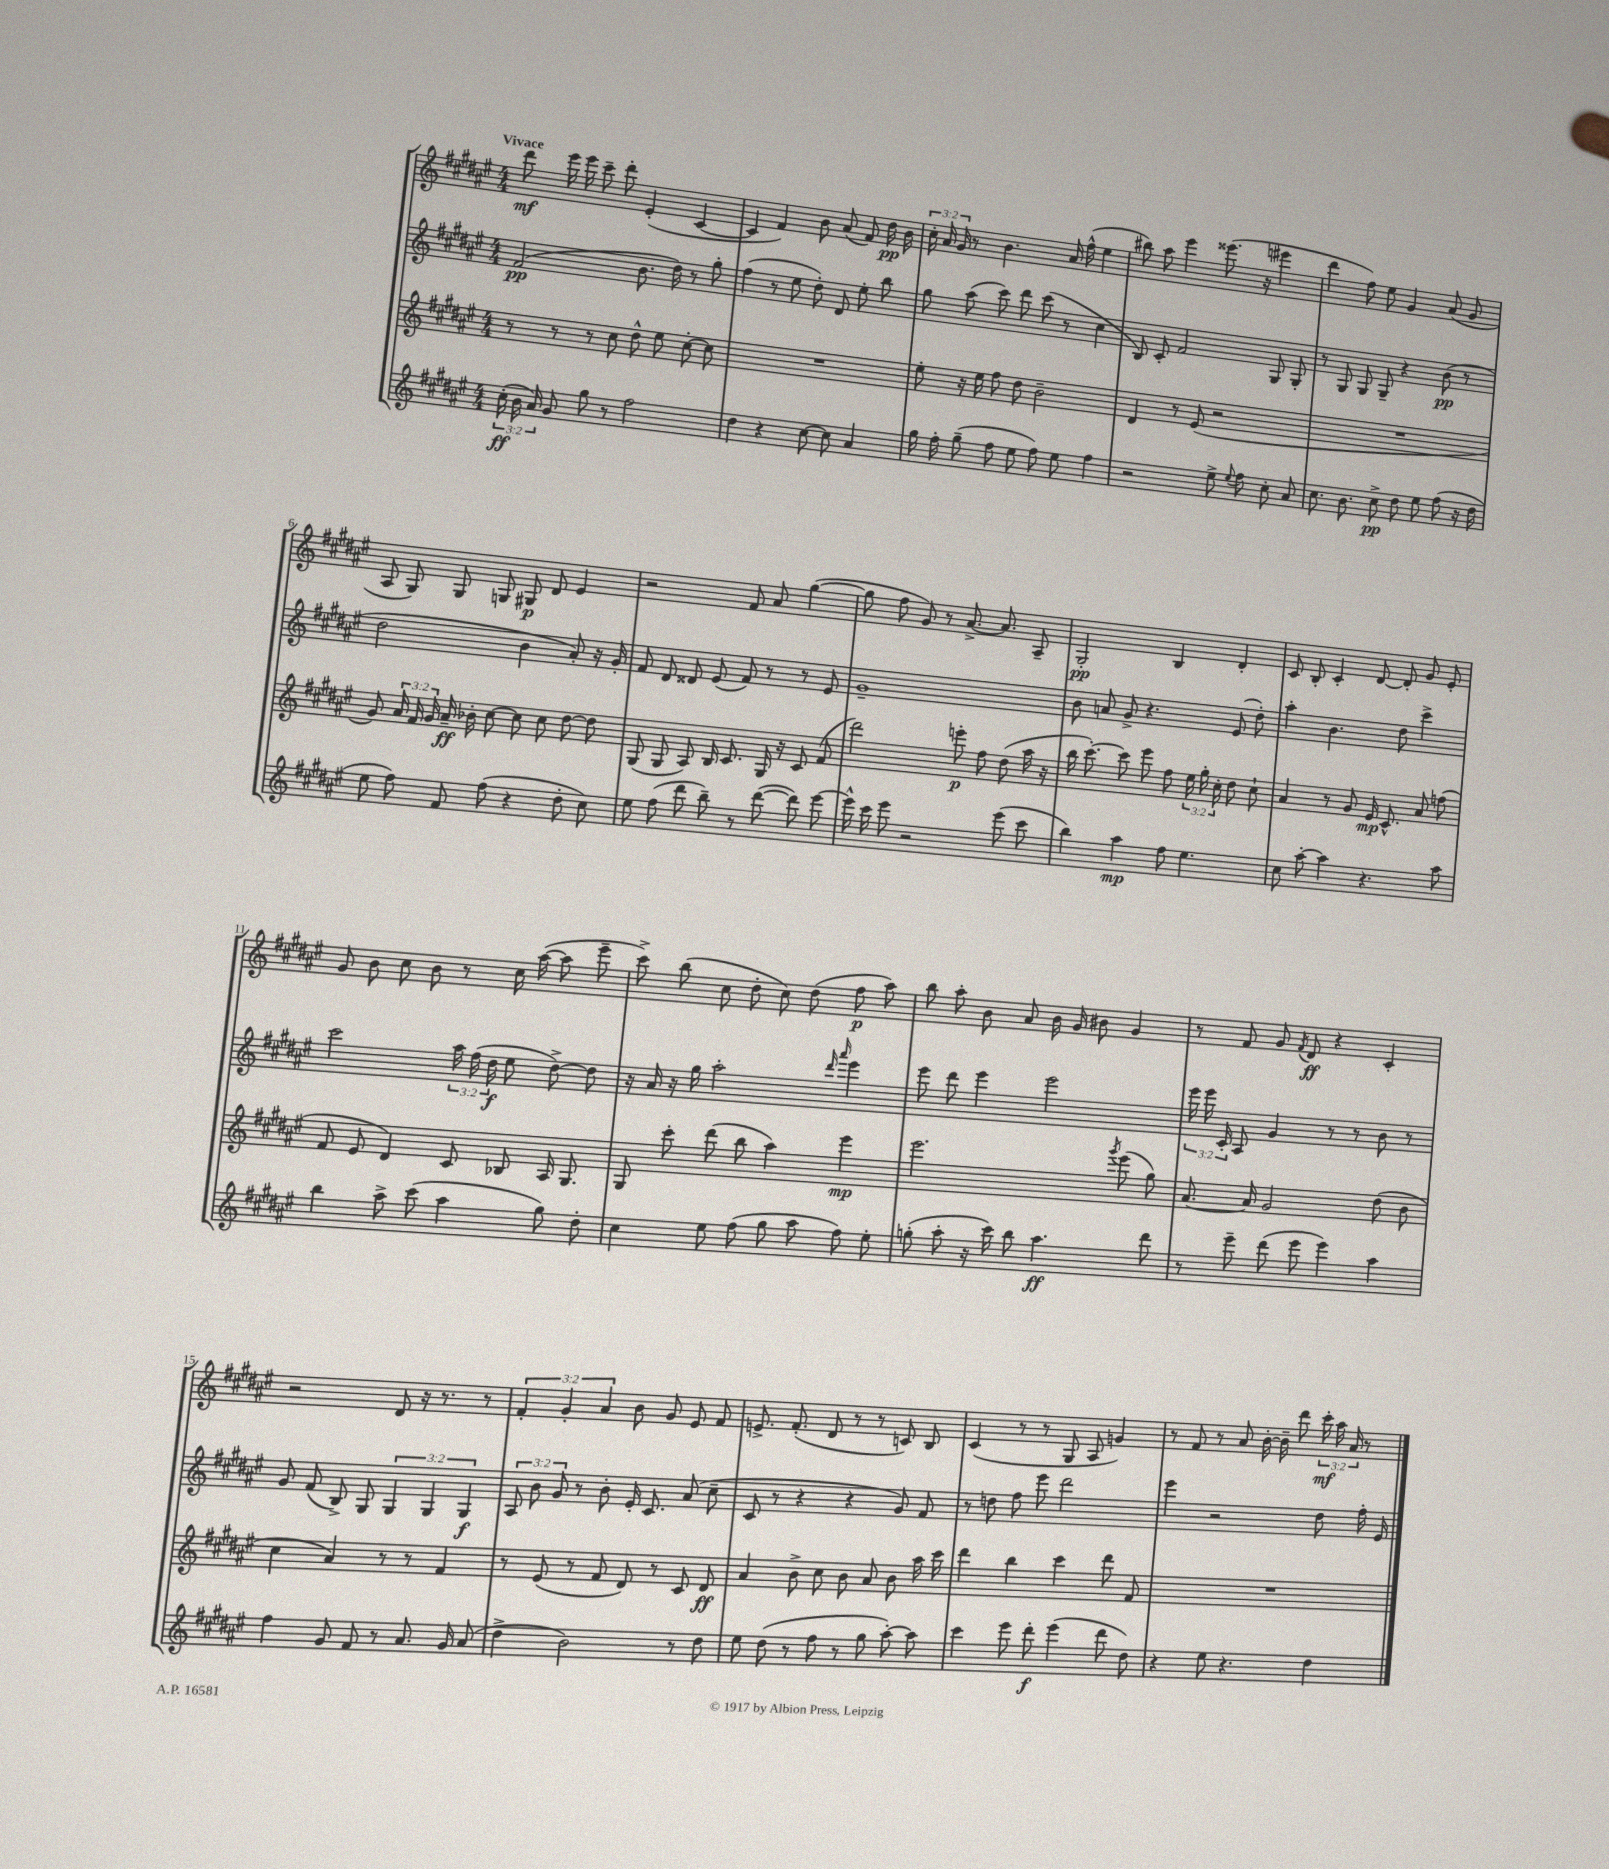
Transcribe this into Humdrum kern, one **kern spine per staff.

**kern	**kern	**kern	**kern
*staff4	*staff3	*staff2	*staff1
*clefG2	*clefG2	*clefG2	*clefG2
*k[f#c#g#d#a#e#]	*k[f#c#g#d#a#e#]	*k[f#c#g#d#a#e#]	*k[f#c#g#d#a#e#]
*M4/4	*M4/4	*M4/4	*M4/4
(24cc#'	8r	(2f#	8ddd#
24b	.	.	.
24a#)	.	.	.
8g#	8r	.	16eee#
.	.	.	16eee#
8gg#	8r	.	8ccc#~
8r	8cc#	.	8ddd#'
2ff#	8dd#^^	8.b	(4e#'
.	8ee#	.	.
.	.	16dd#)	.
.	[8cc#'	8r	[4c#
.	8cc#]	8gg#'	.
=	=	=	=
4dd#	1r	(4ff#	4c#]
4r	.	8r	4f#)
.	.	8ee#	.
[8cc#	.	8dd#')	8b
8cc#]	.	8d#	(8a#
4a#	.	8ee#'	8f#)
.	.	8bb	16dd#
.	.	.	16b
=	=	=	=
16gg#	8ee#'	8gg#	24cc#'
.	.	.	24a#
16ff#'	.	.	.
.	.	.	24g#
(8gg#~	16r	(8aa#	8r
.	16ee#	.	.
8ff#	8ff#	8ccc#)	4.b
8ee#	8dd#	8ddd#	.
8ff#)	2b~	(8ccc#	.
8ee#	.	8r	16a#
.	.	.	(16ff#^^
4ff#	.	4cc#	4ee#
=	=	=	=
2r	4d#	8B)	8bb#)
.	.	8c#'	8aa#
.	8r	2f#	4eee#
.	(8e#	.	.
8ee#^	2r	.	(8.eee##
8qqee#	.	.	.
8ff#	.	.	.
.	.	.	16r
8cc#'	.	8G#	4eee#
8a#	.	8G#'	.
=	=	=	=
8.cc#	1r	8r	4ddd#
.	.	8G#	.
8.b	.	.	.
.	.	8G#	8ff#)
8cc#^	.	8G#~	8ee#
8dd#	.	4r	4g#
8ee#	.	.	.
(8ff#	.	(8b	(8a#
16r	.	8r	8g#
16dd#	.	.	.
=	=	=	=
8ee#	8g#)	2dd#	8A#
8ff#)	24a#	.	8G#)
.	24f#	.	.
.	24g#	.	.
8f#	16a#~	.	8G#
.	16b-'	.	.
(8ff#	[8cc#	.	8G
4r	8cc#]	4b	8G#
.	8cc#	.	8d#
8dd#'	[8dd#	8a#')	4e#
8cc#)	8dd#]	16r	.
.	.	16g#'	.
=	=	=	=
8ee#	(8G#	8f#	2r
(8ff#	8G#	8d#	.
8ddd#	8A#)	8d##	.
8bb~)	16B	(8e#	.
.	8.c#	.	.
8r	.	8f#)	8f#
([8ddd#	16G#	8r	8a#
.	16r	.	.
8ddd#])	8c#	8r	([4gg#
[8eee#	(8f#	8e#	.
=	=	=	=
16eee#^^]	2ddd#)	1g#~	8gg#]
16ccc#	.	.	.
8eee#	.	.	8ff#
2r	.	.	8g#)
.	.	.	8r
.	8eee'	.	[8.a#^
.	8ff#	.	.
.	.	.	8.a#]
(8eee#	(8dd#	.	.
8ccc#	16aa#	.	8A#~
.	16r	.	.
=	=	=	=
4bb)	16bb	8b	2G#'
.	[8.ccc#')	.	.
.	.	8a	.
4aa#	8ccc#]	8g#^	.
.	8eee#	4.r	.
8ff#	8ff#	.	4B
4.ee#	24ee#	.	.
.	24gg#'	.	.
.	24cc#'	.	.
.	8dd#	(8e#	4d#'
.	8cc#`	8dd#')	.
=	=	=	=
8cc#	4a#	4aa#'	8c#
[8aa#'	.	.	8B'
4aa#]	8r	4.b	4c#'
.	8g#	.	.
4.r	16e#	.	[8d#
.	8.c#^^	.	.
.	.	8dd#	8d#']
.	8a#	4ccc#^	8g#
8aa#	(8ff	.	8e#'
=	=	=	=
4bb	8f#	2ccc#	8g#
.	8e#	.	8b
8aa#^	4d#)	.	8cc#
(8ccc#	.	.	8b
4aa#	8c#	24aa#	8r
.	.	(24ff#	.
.	.	24dd#	.
.	8B-	8ee#	16cc#
.	.	.	([16aa#
8gg#)	16A#	[8dd#^)	8aa#]
.	8.G#	.	.
8dd#'	.	8dd#]	8eee#~
=	=	=	=
4cc#	8G#	16r	8ccc#^)
.	.	16a#	.
.	8ccc#'	16r	(8bb
.	.	16gg#	.
8ee#	(8ddd#	2aa#'	8cc#
(8ff#	8bb	.	8dd#'
8gg#	4aa#)	.	8cc#)
8aa#	.	.	(8dd#
.	.	16qqddd#	.
.	.	16qqaaa#	.
8ff#)	4eee#	4eee#	8ff#
8ee#'	.	.	8aa#)
=	=	=	=
(8gg'	2.eee#	8eee#	8bb
8aa#'	.	8ddd#	8aa#'
16r	.	4eee#	8b
16ccc#)	.	.	.
8bb	.	.	8a#
4.aa#	.	2eee#	16b
.	.	.	16g#
.	.	.	8b#
.	8qggg#	.	.
.	(8eee#	.	4g#
8ddd#	8gg#)	.	.
=	=	=	=
8r	[8.a#	24eee#	8r
.	.	24eee#	.
.	.	24c#'	.
8eee#~	.	8A#	8f#
.	16a#]	.	.
(8ddd#	2g#	4g#	8g#
.	.	.	8qf#
8eee#	.	.	8d#
4eee#)	.	8r	4r
.	.	8r	.
4aa#	(8dd#	8b	4c#'
.	8b	8r	.
=	=	=	=
4ff#	4cc#	8g#	2r
.	.	(8f#	.
8g#	4a#)	8B^)	.
8f#	.	8G#	.
8r	8r	6G#	8d#
8.a#	8r	.	16r
.	.	6G#	.
.	.	.	8.r
.	4f#	.	.
16g#	.	.	.
.	.	6G#	.
(8a#	.	.	8r
=	=	=	=
4dd#^	8r	12A#	6f#'
.	.	12b	.
.	(8e#	.	.
.	.	12g#	6g#'
2b)	8r	8r	.
.	.	.	6a#
.	8f#	8b'	.
.	8d#)	16e#'	8b
.	.	8.c#	.
.	8r	.	8g#
8r	8c#	(8a#	8e#
8dd#	8d#	8cc#~	8f#
=	=	=	=
8ee#	4a#	8c#	8.e^
(8dd#	.	8r	.
.	.	.	(8.f#'
8r	8b^	4r	.
8ff#	8cc#	.	8d#
8r	8b	4r	8r
8gg#	8a#	.	8r
[8aa#')	8b	8g#)	8c)
8aa#]	16aa#	8f#	8B
.	16ccc#	.	.
=	=	=	=
4ccc#	4ddd#	8r	(4c#
.	.	8dd	.
8eee#	4bb	8ff#	8r
8ddd#'	.	8eee#	8r
(4eee#	4ccc#	2ddd#	8G#
.	.	.	8A#
8ddd#	8ddd#	.	4g)
8dd#)	8f#	.	.
=	=	=	=
4r	1r	4eee#	8r
.	.	.	8f#
8ee#	.	2r	8r
4.r	.	.	8a#
.	.	.	[16b'
.	.	.	16b~]
.	.	.	8ddd#
4dd#	.	8dd#	24ccc#'
.	.	.	24aa#
.	.	.	24a#
.	.	16ff#'	8r
.	.	16e#	.
==	==	==	==
*-	*-	*-	*-
